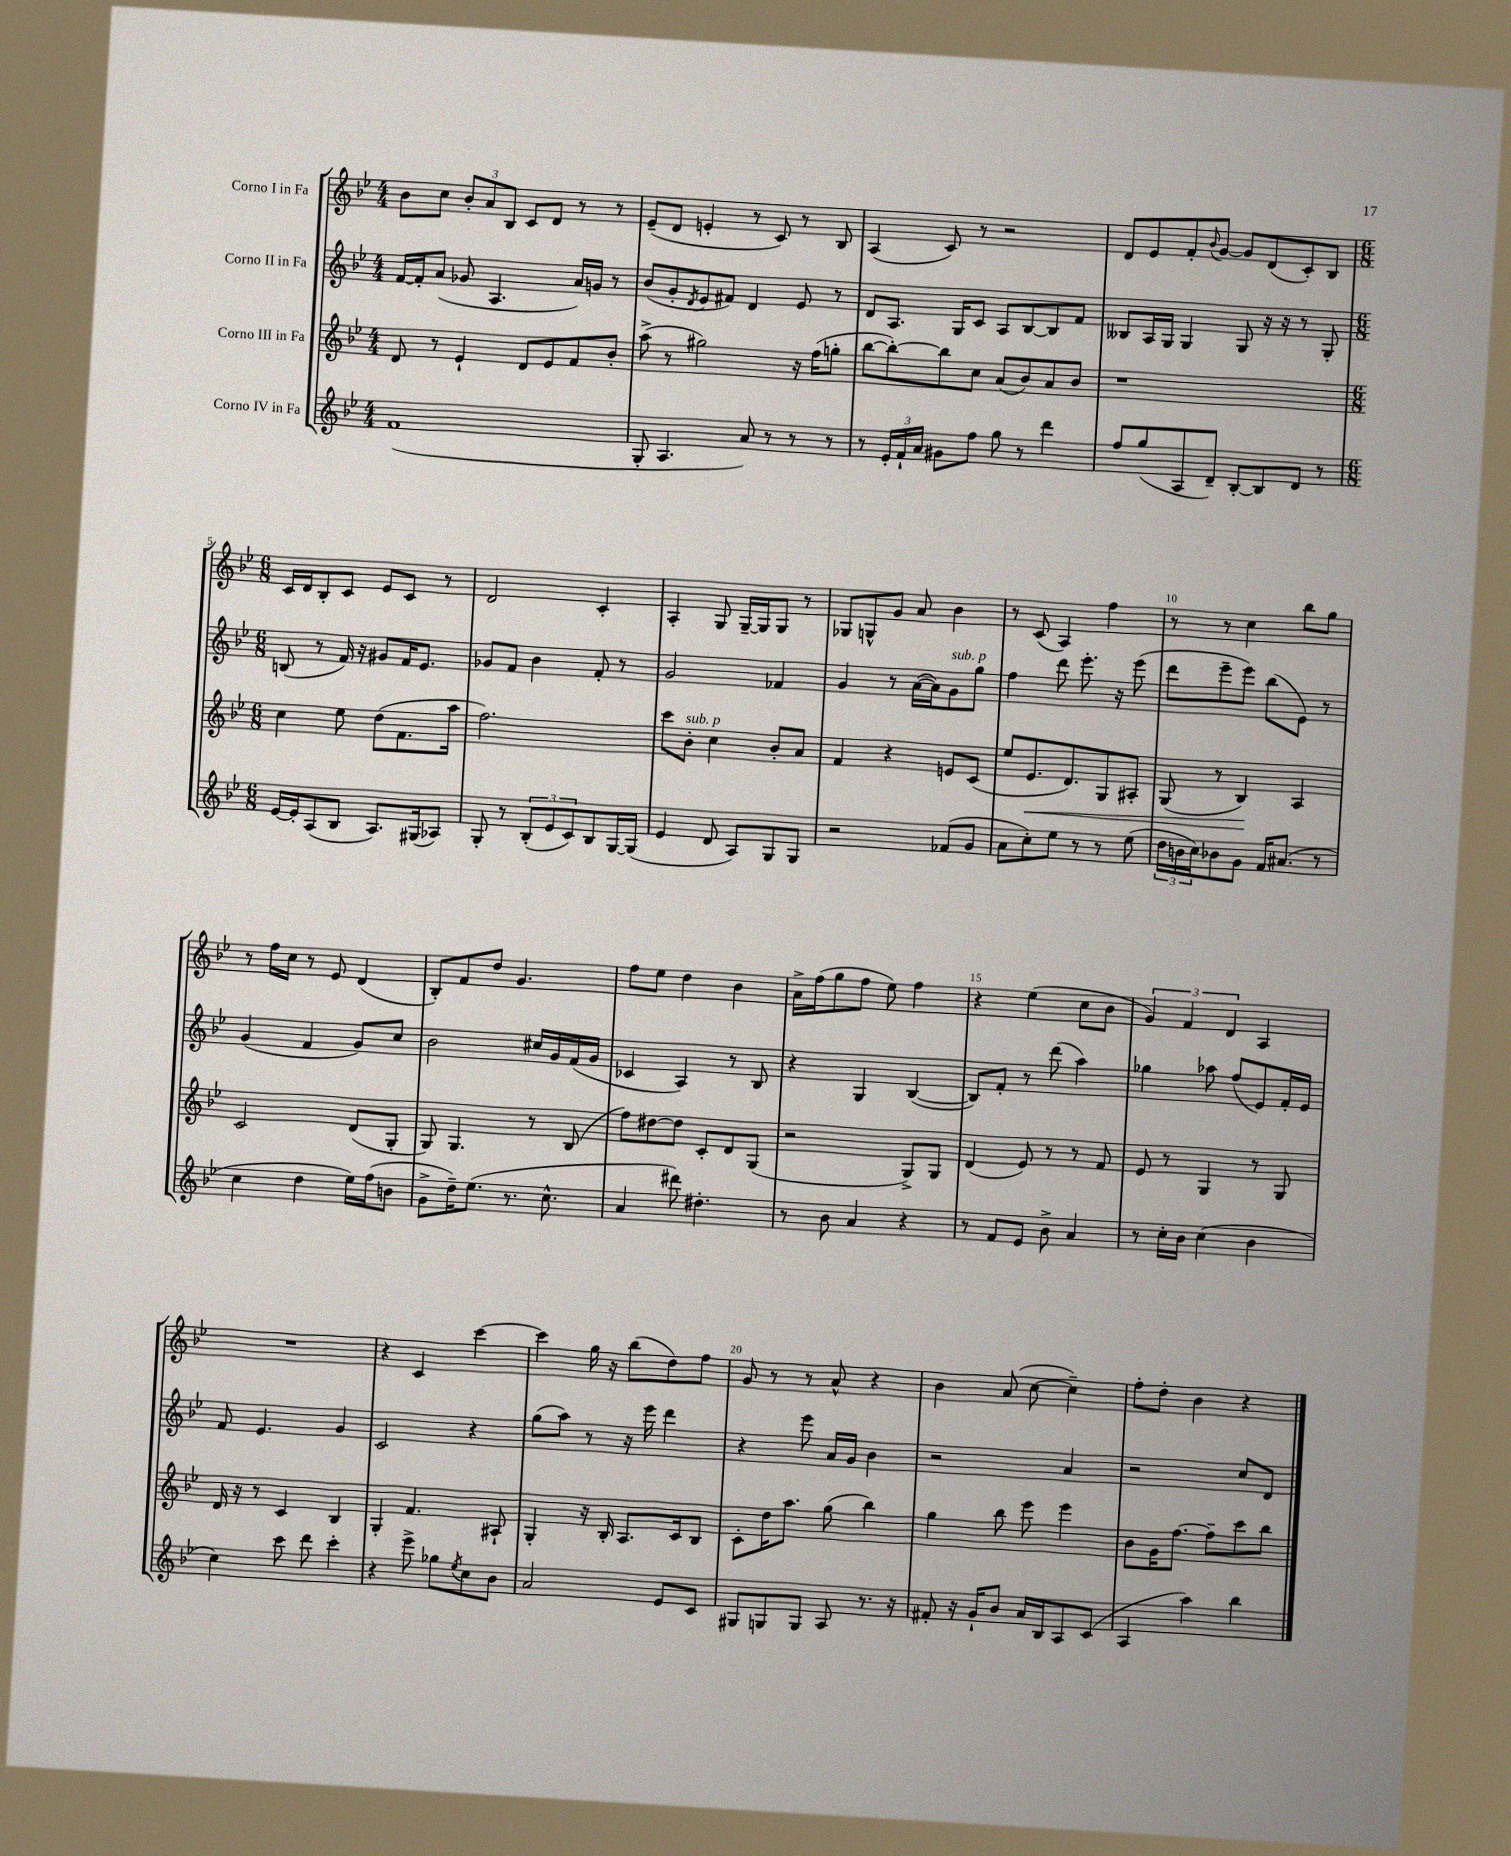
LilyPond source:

<<
\new StaffGroup <<
\new Staff = "s0" \with { instrumentName = "Corno I in Fa" } {
    \clef treble \key bes \major \numericTimeSignature \time 4/4
    bes'8 c''8 \tuplet 3/2 { bes'8-. a'8 bes8 } c'8 d'8 r8 r8 |
    ees'8--( d'8 e'4-. r8 c'8) r8 bes8 |
    a4( c'8) r8 r2 |
    d'8 ees'8 f'8-. \appoggiatura { bes'8 } g'8~ g'8 d'8( c'8-.) bes8 |
    \numericTimeSignature \time 6/8 c'16 d'16 bes8-. c'8 ees'8 c'8 r8 |
    d'2 c'4-. |
    a4-. g8 g16~-- g16 g8 r8 |
    ges8 g8-^ g'8 a'8 bes'4 |
    r8 c'8( a4) f''4 |
    r8 r8 c''4 bes''8 g''8 |
    r8 f''16 c''16 r8 ees'8 d'4( |
    bes8-.) f'8 d''8 g'4. |
    f''8 ees''8 d''4 bes'4 |
    a'16-> f''16( g''8 f''8 ees''8) f''4 |
    r4 ees''4( c''8 bes'8 |
    \tuplet 3/2 { g'4) f'4 d'4 } a4 |
    R2. |
    r4 c'4 c'''4~ |
    c'''4 g''16 r16 bes''8( d''8) f''8 |
    g'8 r8 r8 a'8-^ r4 |
    bes'4 a'8( c''8~ c''4--) |
    f''8-. d''8-. bes'4 r4 \bar "|." |
}
\new Staff = "s1" \with { instrumentName = "Corno II in Fa" } {
    \clef treble \key bes \major \numericTimeSignature \time 4/4
    f'16~ f'16-. a'8( ges'8 a4. a'16) g'16 r8 |
    bes'8( g'8-. \acciaccatura { d'8 } ees'8 fis'8) d'4 ees'8 r8 |
    d'8 a8. g16 c'8 a8 bes8~ bes8 f'8 |
    beses8 a16 g16 g4 g8 r16 r16 r8 g8-. |
    \numericTimeSignature \time 6/8 b8( r8 f'16) r16 gis'8 f'16 ees'8. |
    ges'8 f'8 bes'4 f'8-. r8 |
    g'2 fes'4 |
    g'4 r8 a'16~( a'16) g'8^\markup { \italic "sub. p" } g''8 |
    f''4 d'''8 ees'''8.-. r16 ees'''8( |
    d'''8 ees'''8-- ees'''8) bes''8( ees'8) r8 |
    g'4( f'4 g'8) c''8 |
    bes'2 cis''16 g'16 f'16( g'16 |
    ces'4 a4) r8 bes8 |
    r4 g4 bes4~( |
    bes8) f'8-. r8 d'''8( a''4) |
    ges''4 aes''8 f''8( ees'8) f'16-. ees'16 |
    f'8 ees'4. g'4 |
    c'2 r4 |
    g''8( a''8) r8 r16 ees'''16 d'''4 |
    r4 ees'''8 a'16 g'16 bes'4 |
    r2 a'4 |
    r2 c''8 d'8 \bar "|." |
}
\new Staff = "s2" \with { instrumentName = "Corno III in Fa" } {
    \clef treble \key bes \major \numericTimeSignature \time 4/4
    d'8 r8 ees'4-! d'8 ees'8 f'8 bes'8-. |
    a''8->( r8 gis''2) r16 f''16( g''8-. |
    bes''8~ bes''8~-.) bes''8 c''8 a'8( bes'8) a'8 bes'8 |
    r1 |
    \numericTimeSignature \time 6/8 c''4 ees''8 d''8( f'8. a''16 |
    f''2.) |
    c'''8 bes'8-.^\markup { \italic "sub. p" } c''4 bes'8-. a'8 |
    f'4 r4 e'8 c'8( |
    ees''8 ees'8.\< d'8.) g8 ais8-. |
    g8( r8 bes4\!) a4 |
    c'2 d'8( g8-. |
    g8) g4. r8 bes8( |
    f''8) dis''8~ dis''8 c'8-. d'8 g8( |
    r2 g8->) g8 |
    d'4( ees'8) r8 r8 f'8 |
    ees'8 r8 g4 r8 g8 |
    d'16 r16 r8 c'4 bes4 |
    g4-. f'4. ais8-! |
    g4-. r16 bes16-. a8. c'16 bes8 |
    c'8-. d''16 a''8. g''8( bes''4) |
    g''4 bes''8 ees'''8 ees'''4 |
    bes'8 g'16 f''8.~ f''8-- c'''8 bes''8 \bar "|." |
}
\new Staff = "s3" \with { instrumentName = "Corno IV in Fa" } {
    \clef treble \key bes \major \numericTimeSignature \time 4/4
    f'1( |
    g8-. a4. a'8) r8 r8 r8 |
    r8 \tuplet 3/2 { ees'16-. f'16-! a'16 } gis'8 f''8 g''8 r8 d'''4 |
    f''8 g''8( a8 d'8--) bes8~-. bes8 d'8 r8 |
    \numericTimeSignature \time 6/8 ees'16~ ees'16-. a8( bes8 a8.) gis16( aes8) |
    g8-. r8 \tuplet 3/2 { bes8-.( ees'8 c'8) } bes8 g16~ g16( |
    ees'4 d'8 a8) g8 g8 |
    r2 fes'8( g'8 |
    a'8 c''8-.) ees''8 r8 r8 ees''8( |
    \tuplet 3/2 { d''16 b'16 c''16) } bes'8 g'8 f'16 ais'8.( r8 |
    c''4 d''4 ees''16) f''16( b'8 |
    g'8-> d''16--) ees''8.( r8. c''8.-^ |
    a'4 dis'''8) dis''4.-. |
    r8 bes'8 a'4 r4 |
    r8 f'8 ees'8 bes'8-> a'4 |
    r8 c''16-. bes'16 c''4( bes'4 |
    c''4) c'''8 d'''8 c'''4-. |
    r4 ees'''8-> ges''8 \acciaccatura { ees''8 } c''8 bes'8 |
    a'2 ees'8 c'8 |
    gis8 g8 g8 a8 r8. r16 |
    fis'8-. r16 g'16-! bes'8 a'16 bes16 a8 c'8( |
    a4 a''4) bes''4 \bar "|." |
}
>>
>>
\layout { \context { \Score \override BarNumber.break-visibility = ##(#f #t #t) barNumberVisibility = #(every-nth-bar-number-visible 5) } }
